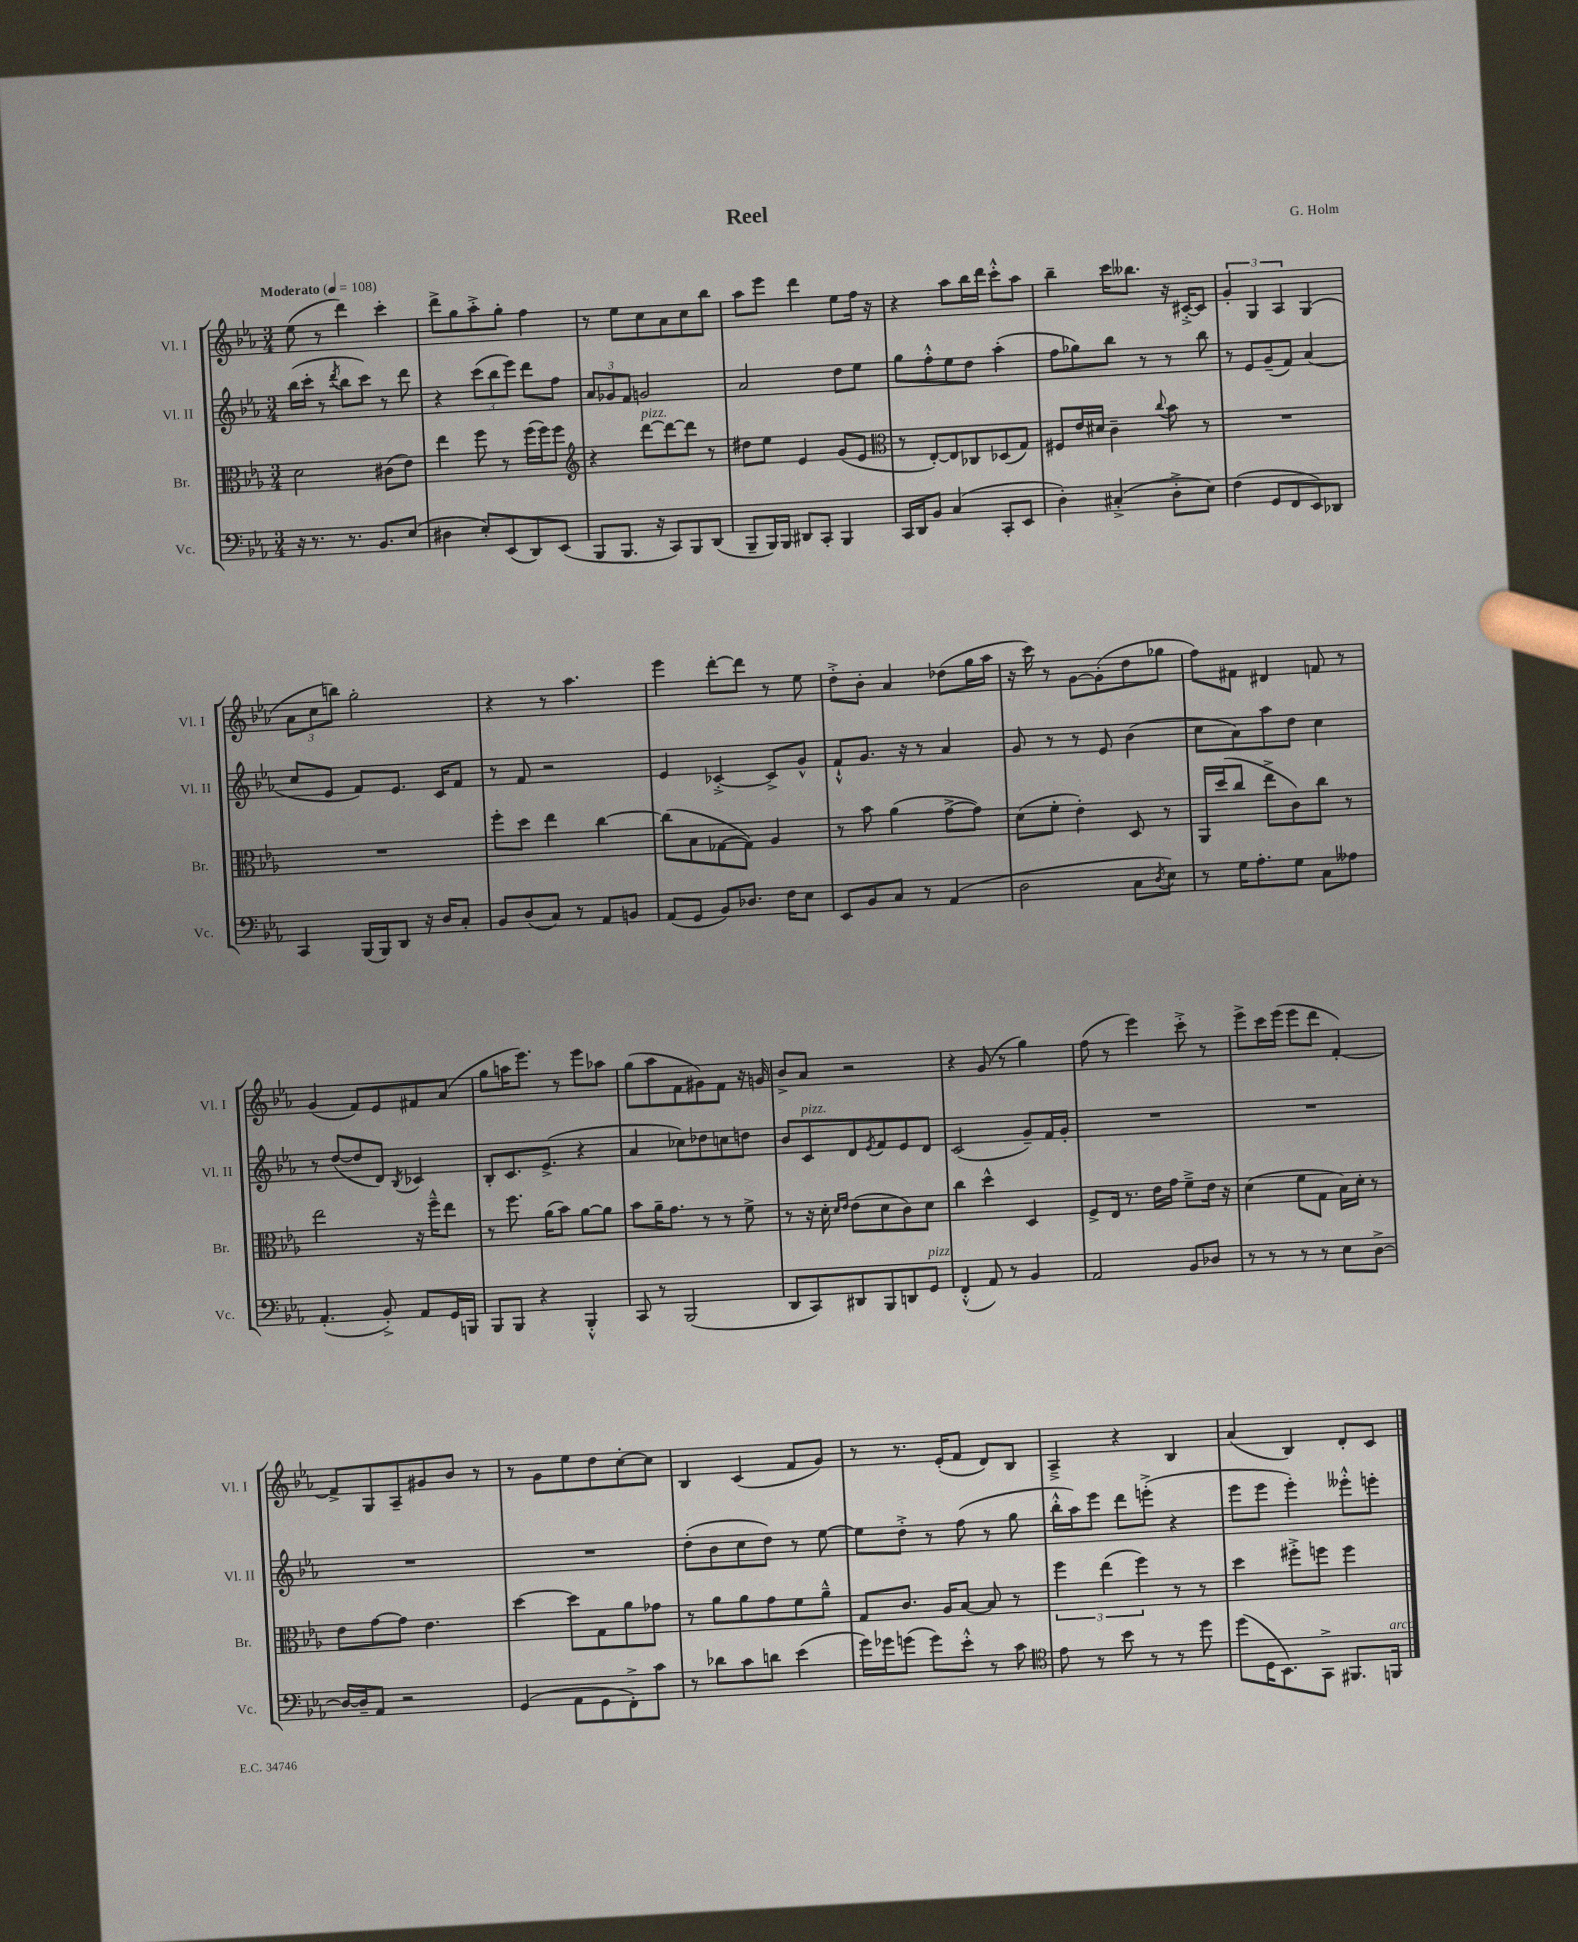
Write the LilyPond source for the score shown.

\header { title = "Reel" composer = "G. Holm" }
<<
\new StaffGroup <<
\new Staff = "s0" \with { instrumentName = "Vl. I" shortInstrumentName = "Vl. I" } {
    \clef treble \key ees \major \numericTimeSignature \time 3/4 \tempo "Moderato" 4 = 108
    ees''8( r8 d'''4) c'''4-. |
    d'''8-> g''8 aes''8-.-> g''8-. f''4 |
    r8 ees''8 c''8 aes'8 c''8 bes''8 |
    aes''8 ees'''8 d'''4 ees''8 f''16 r16 |
    r4 aes''8 bes''16 d'''16 c'''8-.-^ aes''8 |
    bes''4-- c'''16 beses''8. r16 cis'16~-.-> cis'8 |
    \tuplet 3/2 { g'4-. g4 aes4 } g4( |
    \tuplet 3/2 { aes'8 c''8 b''8) } g''2-. |
    r4 r8 aes''4. |
    ees'''4 d'''8~-. d'''8 r8 ees''8 |
    d''8-.-> bes'8-. aes'4 des''8( g''16 aes''16 |
    r16 c'''16) r8 g'8~ g'8-.( d''8 ges''8 |
    f''8) fis'8 dis'4 f'8 r8 |
    g'4( f'8) ees'8 fis'8 aes'8( |
    g''8 a''16 ees'''8.) r8 ees'''8 aes''8 |
    g''8( aes''8 f'8 gis'8) f'8 r16 g'16 |
    bes'8-> aes'8 r2 |
    r4 g'8( r8 g''4) |
    f''8( r8 ees'''4) c'''8-.-> r8 |
    ees'''8-> c'''16 ees'''16( ees'''8 d'''8 f'4~-.) |
    f'8-> g8 aes8-- gis'8 bes'8 r8 |
    r8 g'8 ees''8 d''8 c''8~-. c''8 |
    bes4 c'4( f'8 g'8) |
    r8 r8. ees'16-.( f'8 d'8) bes8 |
    aes4---> r4 bes4 |
    aes'4( bes4) d'8-. c'8 \bar "|." |
}
\new Staff = "s1" \with { instrumentName = "Vl. II" shortInstrumentName = "Vl. II" } {
    \clef treble \key ees \major \numericTimeSignature \time 3/4
    bes''16( c'''16-. r8 \acciaccatura { d'''8 } bes''8 c'''8) r8 d'''8 |
    r4 \tuplet 3/2 { c'''8( bes''8 ees'''8) } d'''8 f''8 |
    \tuplet 3/2 { aes'8 ges'8 f'8 } g'2 |
    aes'2 d''8 ees''8 |
    g''8 f''8-.-^ ees''8 d''8 aes''4-.( |
    f''8 ges''8) bes''8 r8 r8 bes''8 |
    r8 ees'8 g'8--( f'8) aes'4( |
    c''8 ees'8 f'8) ees'8. c'16 f'8 |
    r8 f'8 r2 |
    ees'4 ces'4~-.-> ces'8-> g'8-^ |
    f'8-!-^ g'8. r16 r8 aes'4 |
    g'8 r8 r8 ees'8 bes'4( |
    c''8 aes'8) aes''8 d''8 c''4 |
    r8 d''8~( d''8 d'8) \acciaccatura { bes8 } ces'4 |
    bes8-. c'8. ees'8.->( r4 |
    aes'4 ces''8) des''8 c''8 d''8 |
    bes'8 c'8^\markup { \italic "pizz." } d'8 \acciaccatura { ees'8 } f'8 ees'8 d'8 |
    c'2( g'8--) f'16 g'16-. |
    R2. |
    R2. |
    R2. |
    R2. |
    d''8-.( bes'8 c''8 d''8) r8 ees''8~ |
    ees''8 d''8-.-> r8 f''8( r8 g''8 |
    bes''16-.-^ aes''16) ees'''8 d'''8 e'''8-.->( r4 |
    ees'''8 ees'''8 ees'''4-.) eeses'''8-.-^ e'''8-. \bar "|." |
}
\new Staff = "s2" \with { instrumentName = "Br." shortInstrumentName = "Br." } {
    \clef alto \key ees \major \numericTimeSignature \time 3/4
    d'2 cis'8( ees'8) |
    ees''4 f''8 r8 f''16( f''16) f''8 |
    \clef treble r4 d'''8~^\markup { \italic "pizz." } d'''8~ d'''8 r8 |
    dis''8 ees''8 ees'4 g'8( ees'8 |
    \clef alto r8 ees8~-.) ees8 ces8 des8( g8) |
    fis8 ees'16 dis'16 c'4-- \appoggiatura { c''8 } bes'8 r8 |
    R2. |
    R2. |
    f''8-. d''8 ees''4 c''4~ |
    c''8( bes8 ges8~ ges8) aes4 |
    r8 bes'8 aes'4( g'8~-> g'8) |
    d'8( f'8-. ees'4-.) d8 r8 |
    aes,16 d''16( c''8 ees''8-> c'8) c''8 r8 |
    ees''2 r16 f''16---^ ees''8 |
    r8 f''8. aes'16( bes'8) aes'8~ aes'8 |
    bes'8 aes'16-- g'8. r8 r8 f'8-> |
    r8 r16 d'16-. \grace { d'16 ees'16 } ees'8( d'8 c'8) d'8 |
    c''4 d''4-^ d4 |
    f8-> ees16 r8. ees'16 g'16 f'8---> ees'16 r16 |
    d'4( f'8 g8 bes16) d'16-. r8 |
    ees'8 g'8~ g'8 ees'4. |
    d''4~ d''8 g8 aes'8 ges'8 |
    r8 aes'8 aes'8 g'8 f'8 aes'8---^ |
    g8 c'8. aes16 bes8~ bes8 r8 |
    \tuplet 3/2 { f''4 ees''4( f''4) } r8 r8 |
    d''4 fis''8-.-> f''8 f''4 \bar "|." |
}
\new Staff = "s3" \with { instrumentName = "Vc." shortInstrumentName = "Vc." } {
    \clef bass \key ees \major \numericTimeSignature \time 3/4
    r16 r8. r8. bes,8. ees8( |
    dis4 ees8-.) ees,8( d,8) ees,8( |
    bes,,8 bes,,8. r16 c,8) bes,,8 d,8( |
    bes,,8-- bes,,16) bes,,16 dis,8 c,8-. bes,,4 |
    c,16 d,16 bes,8 c4( c,8-. ees,8 |
    d4-.) cis4-.->( d8-.-> ees8) |
    f4( g,8 f,8 ees,8) des,8 |
    c,4 bes,,16( bes,,16) d,8 r16 d16 c8-. |
    bes,8 d8( c8) r8 aes,8 b,8 |
    aes,8( g,8 bes,8) des8. f16 ees8 |
    ees,8 bes,8 c8 r8 aes,4( |
    d2 c8 \acciaccatura { d8 } ees8) |
    r8 g16 aes8.-. g8 c8 aeses8 |
    aes,4.-.( bes,8-.->) aes,8 g,16 b,,16 |
    bes,,8 bes,,8 r4 bes,,4-.-^ |
    c,8 r8 bes,,2( |
    d,8 c,8) dis,8 bes,,8 d,8 g,8^\markup { \italic "pizz." } |
    f,4-.-^( aes,8) r8 bes,4 |
    aes,2 bes,8 des8 |
    r8 r8 r8 r8 ees8 d8~-> |
    d16~ d16-- aes,8 r2 |
    g,4( aes,8 g,8 f,8-.->) c'8 |
    r8 des'8 c'8 d'8 ees'4( |
    g'16) ges'16 g'8( g'8) ees'8-.-^ r8 c'8 |
    \clef tenor ees'8 r8 bes'8 r8 r8 d''8 |
    d''8( d16 bes,8.) g,8-> fis,8. f,16^\markup { \italic "arco" } \bar "|." |
}
>>
>>
\layout { \context { \Score \remove "Bar_number_engraver" } }
